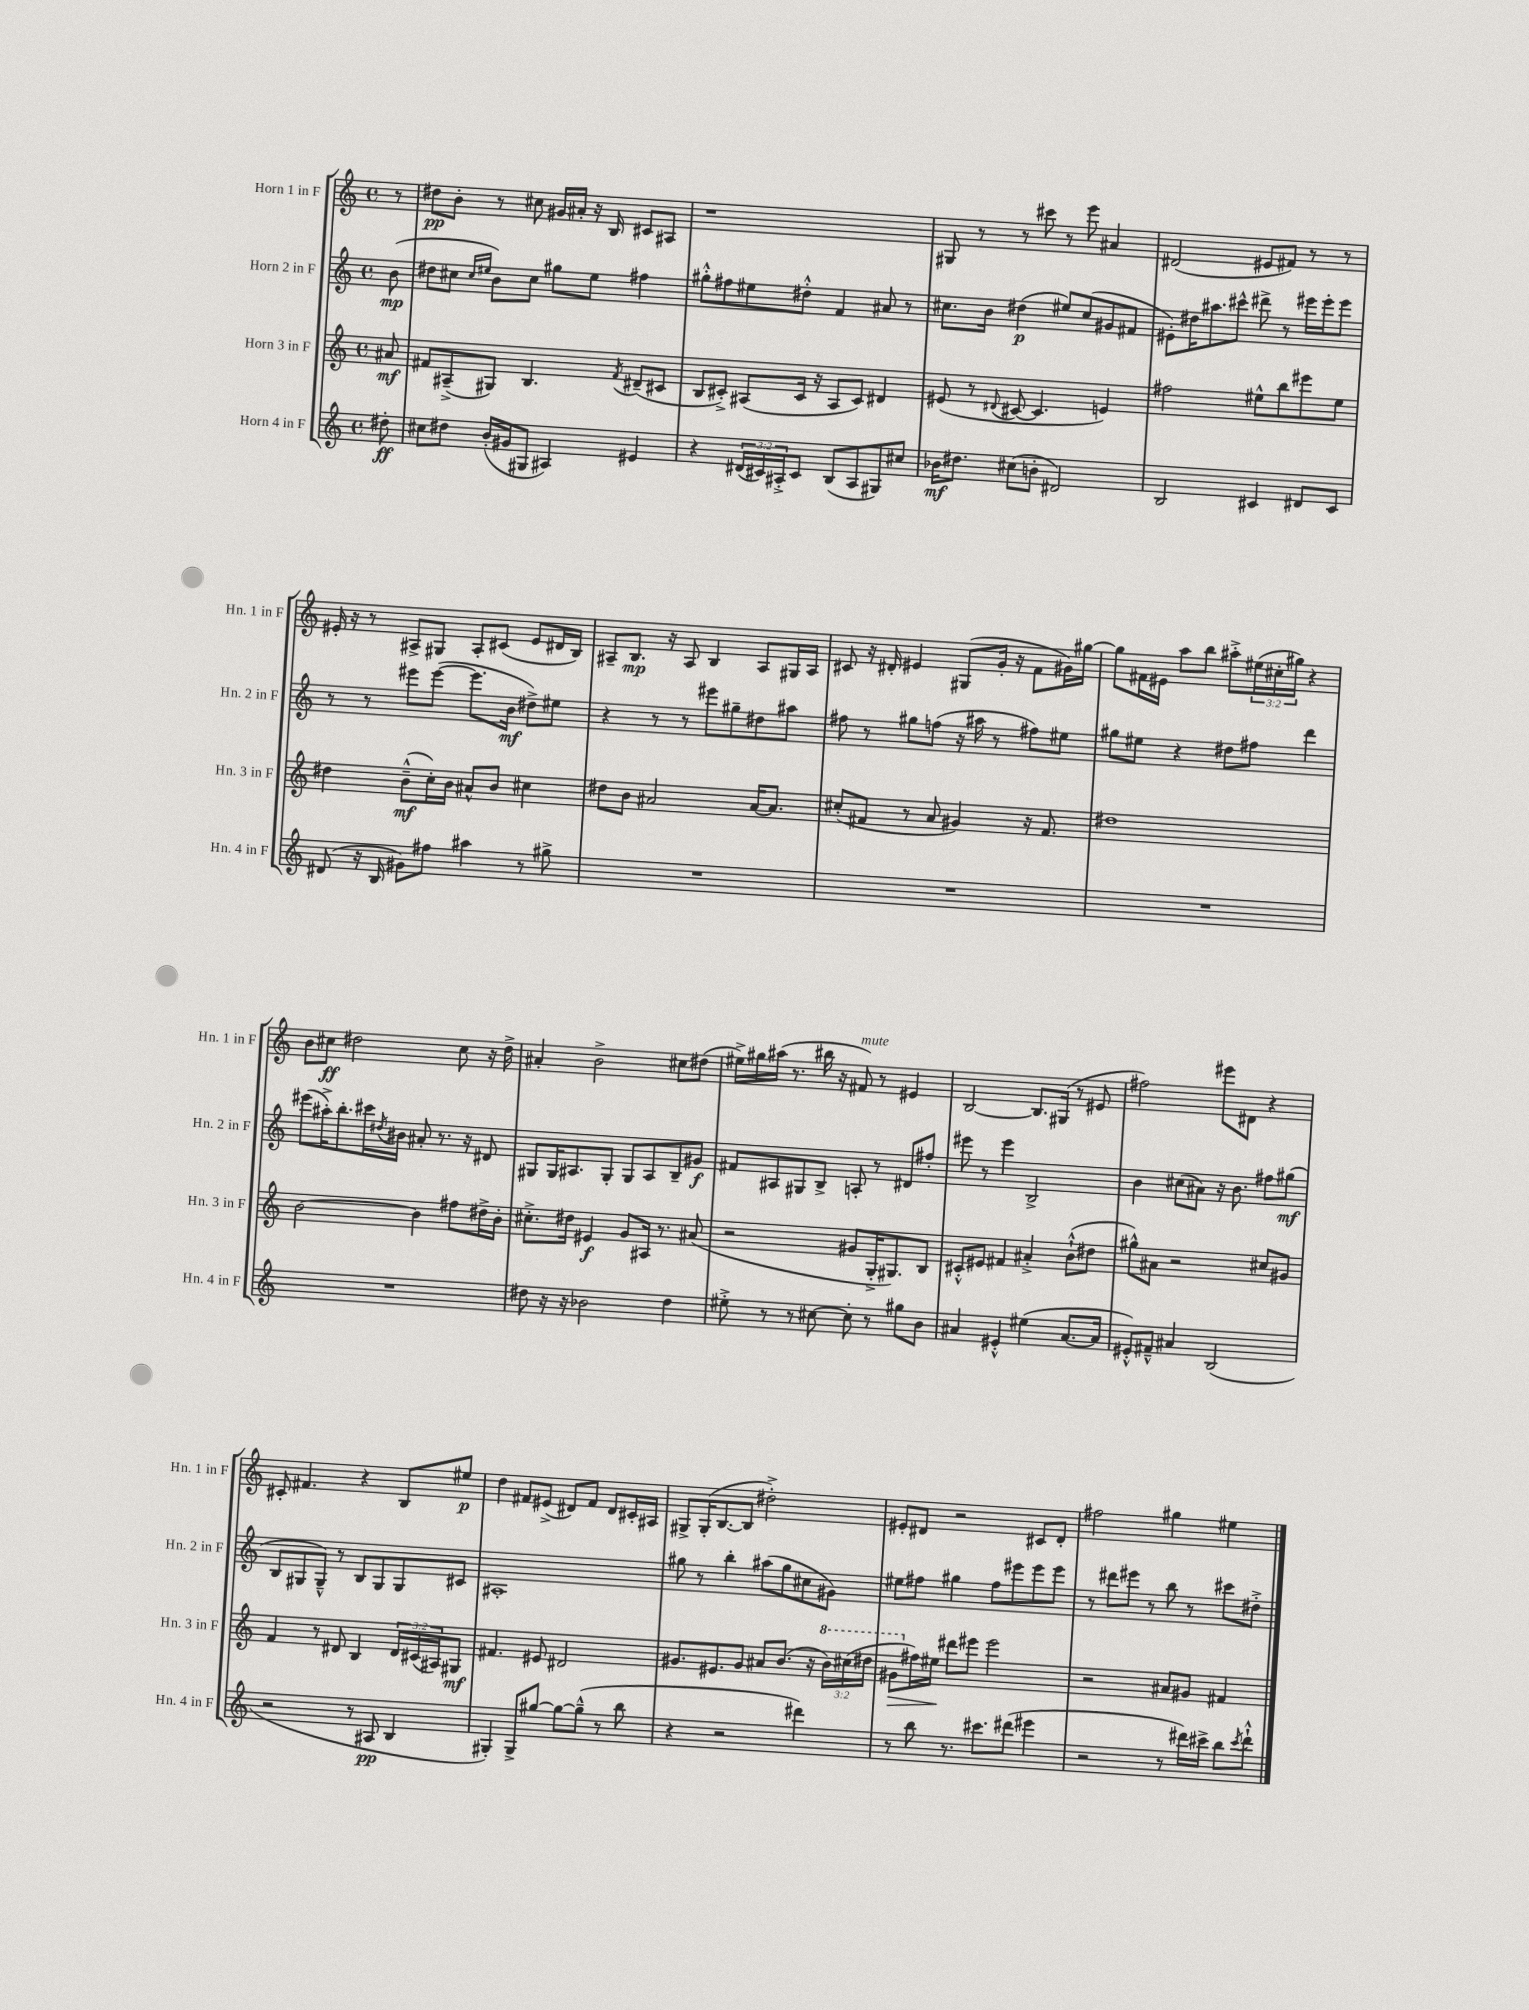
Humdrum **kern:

**kern	**kern	**kern	**kern
*staff4	*staff3	*staff2	*staff1
*clefG2	*clefG2	*clefG2	*clefG2
*k[]	*k[]	*k[]	*k[]
*M4/4	*M4/4	*M4/4	*M4/4
*met(c)	*met(c)	*met(c)	*met(c)
8dd#'	8a#	(8b	8r
=	=	=	=
8cc#	8f#	8dd#	8dd#
8dd#	(8A#~^	8cc#	8b'
.	.	16qqcc#	.
.	.	16qqee#	.
(16b'	8G#)	8b)	8r
16g#	.	.	.
8G#	4.B	8cc#	8cc#
4A#)	.	8gg#	16g#
.	.	.	16a#'
.	.	8ee#	16r
.	.	.	16B
.	8qf#	.	.
4e#	(8d#~	4ff#	8c#
.	8c#	.	8A#
=	=	=	=
4r	8B	8gg#'^^	1r
.	8c#'^)	8ff#	.
(24d#	(8A#	8ee#	.
24c#)	.	.	.
24A#'^	.	.	.
8c#	16c#	8dd#'^^	.
.	16r	.	.
(8B	8A#	4f	.
8A#	8c#)	.	.
8G#)	4d#	8a#	.
8cc#	.	8r	.
=	=	=	=
16b-	(8e#	8.cc#	8G#
8.dd#	.	.	.
.	8r	.	8r
.	.	16b	.
.	8qqd#	.	.
(8cc#	[8c#	(4dd#	8r
8b'	4.c#]	.	8ccc#
2d#)	.	8ee#)	8r
.	.	(8cc#	8eee
.	4e)	8g#	4a#
.	.	8f#	.
=	=	=	=
2B	2ff#	8e#')	(2d#
.	.	16dd#	.
.	.	8.aa#	.
.	.	8ccc#^^	.
4c#	8ee#^^	8ddd#^	8e#
.	8bb	8r	8f#)
8d#	8eee#	16eee#	8r
.	.	16eee#'	.
8c#	8ee#	8eee#	8r
=	=	=	=
(8d#	4dd#	8r	16e#'
.	.	.	16r
16r	.	8r	8r
16B	.	.	.
8g#)	(8b~^^	8eee#	8A#^
8ff#	16cc')	([8eee#	8G#
.	16b	.	.
4aa#	8a#^^	8.eee#]	8A#'
.	8b	.	(8c#
.	.	16b	.
8r	4cc#	8dd#^)	8e#
8gg#^	.	8ee#	16d#
.	.	.	16B)
=	=	=	=
1r	8dd#	4r	8A#~
.	8b	.	8.B
.	2a#	8r	.
.	.	.	16r
.	.	8r	8A#
.	.	8eee#	4B
.	.	8gg#~	.
.	[16a#	8dd#	8A#
.	8.a#]	.	.
.	.	8aa#	16G#
.	.	.	16A#
=	=	=	=
1r	(8cc#'	8ff#	8c#
.	8f#	8r	16r
.	.	.	16d#'
.	8r	8gg#	4e#
.	8a	(8ff	.
.	4g#)	16r	(8G#
.	.	16aa#	.
.	.	8r	16g'
.	.	.	16r
.	16r	8ff#)	8f
.	8.f#	.	.
.	.	8ee#	16g#)
.	.	.	[16gg#
=	=	=	=
1r	1dd#	8gg#	8gg#]
.	.	8ee#	16f#
.	.	.	16e#
.	.	4r	8aa
.	.	.	8bb
.	.	8dd#	8aa#'^
.	.	8ff#	(24ee#
.	.	.	24cc#'
.	.	.	24gg#)
.	.	4ddd	4r
=	=	=	=
1r	[2b	(8eee#	8b
.	.	16aa#'^)	8cc#
.	.	8.bb'	.
.	.	.	2dd#
.	.	16ccc#	.
.	.	8qdd#	.
.	.	16b#	.
.	4b]	8a#'	.
.	.	8.r	.
.	8ff#	.	8cc#
.	.	16r	.
.	16dd#^	8d#	16r
.	16b'	.	16dd#^
=	=	=	=
8dd#	8.cc#'^	8G#	4a#'
16r	.	16G#	.
16r	16dd#	8.A#	.
2b-	4e#	.	2b^
.	.	8G#'	.
.	8g	8G#	.
.	16A#	8A#	.
.	8.r	.	.
4dd#	.	8B~	8cc#
.	(8a#	8g#	(8dd#
=	=	=	=
8ee#'^	2r	8f#	16ee#^)
.	.	.	16gg#
8r	.	8A#	(16aa#
.	.	.	8.r
8r	.	8G#	.
[8cc#	.	8B^	16bb#
.	.	.	16r
8cc#']	8g#	8A'	8f#)
8r	16G'^	8r	8r
.	8.G#)	.	.
8gg#	.	8d#	4e#
8b	8B	8ff#'	.
=	=	=	=
4a#	8c#'^^	8eee#	[2B
.	8e#	8r	.
4e#'^^	4f#	4eee#	.
(4ee#	4a#'^	2B^	8.B]
.	.	.	(16G#
[8.a#	(8b`^^	.	8r
.	8dd#	.	8e#
16a#]	.	.	.
=	=	=	=
8e#'^^)	8gg#^^)	4b	2ff#)
8f#~^^	8a#	.	.
4a#	2r	(8cc#	.
.	.	8a#)	.
(2B	.	16r	8eee#
.	.	8.b	.
.	.	.	8d#
.	8cc#	8ff#	4r
.	8g#	(8gg#	.
=	=	=	=
2r	4f	8B	8c#'
.	.	8G#	4.f#
.	8r	8G#~^^)	.
.	8d#	8r	.
8r	4B	8B	4r
8A#	.	8G#	.
4B	24d#	8G#	8B
.	(24c#	.	.
.	24A#)	.	.
.	8G#	8c#	8ee#
=	=	=	=
4G#')	4.f#	1A#'	4dd
8G#^	.	.	8f#
[8gg#	8e#	.	(8e#^
8gg#_	2d#	.	8d#)
(8gg#~^^]	.	.	8f#
8r	.	.	8d#
8bb	.	.	16c#'
.	.	.	16A#
=	=	=	=
4r	8.g#	8gg#	8G#^
.	.	8r	(16G#'
.	8.e#	.	[8.B
2r	.	4bb'	.
.	8g#	.	8B]
.	8a#	(8aa#	2dd#'^)
.	(8.b	8gg#	.
4ddd#)	.	8cc#	.
.	16r	.	.
.	24bb)	8g#)	.
.	(24ccc#	.	.
.	24ddd#	.	.
=	=	=	=
8r	8gg#	8ee#	8e#'
8bb	16ff#)	8ff#	8d#
.	16ee#	.	.
8.r	8ddd#	4gg#	2r
.	8eee#	.	.
8.ccc#	.	.	.
.	2eee#	8ff#	.
(8ddd#	.	8eee#	.
4eee#	.	8eee#	8c#
.	.	8eee#	8d#'
=	=	=	=
2r	2r	8r	2ff#
.	.	8ddd#	.
.	.	8eee#	.
.	.	8r	.
8r	8a#	8bb	4gg#
16ddd#)	8g#	8r	.
16ccc#^	.	.	.
8bb	4f#	8ccc#	4ee#
8qccc#	.	.	.
8ddd#`^^	.	8dd#'^	.
==	==	==	==
*-	*-	*-	*-
